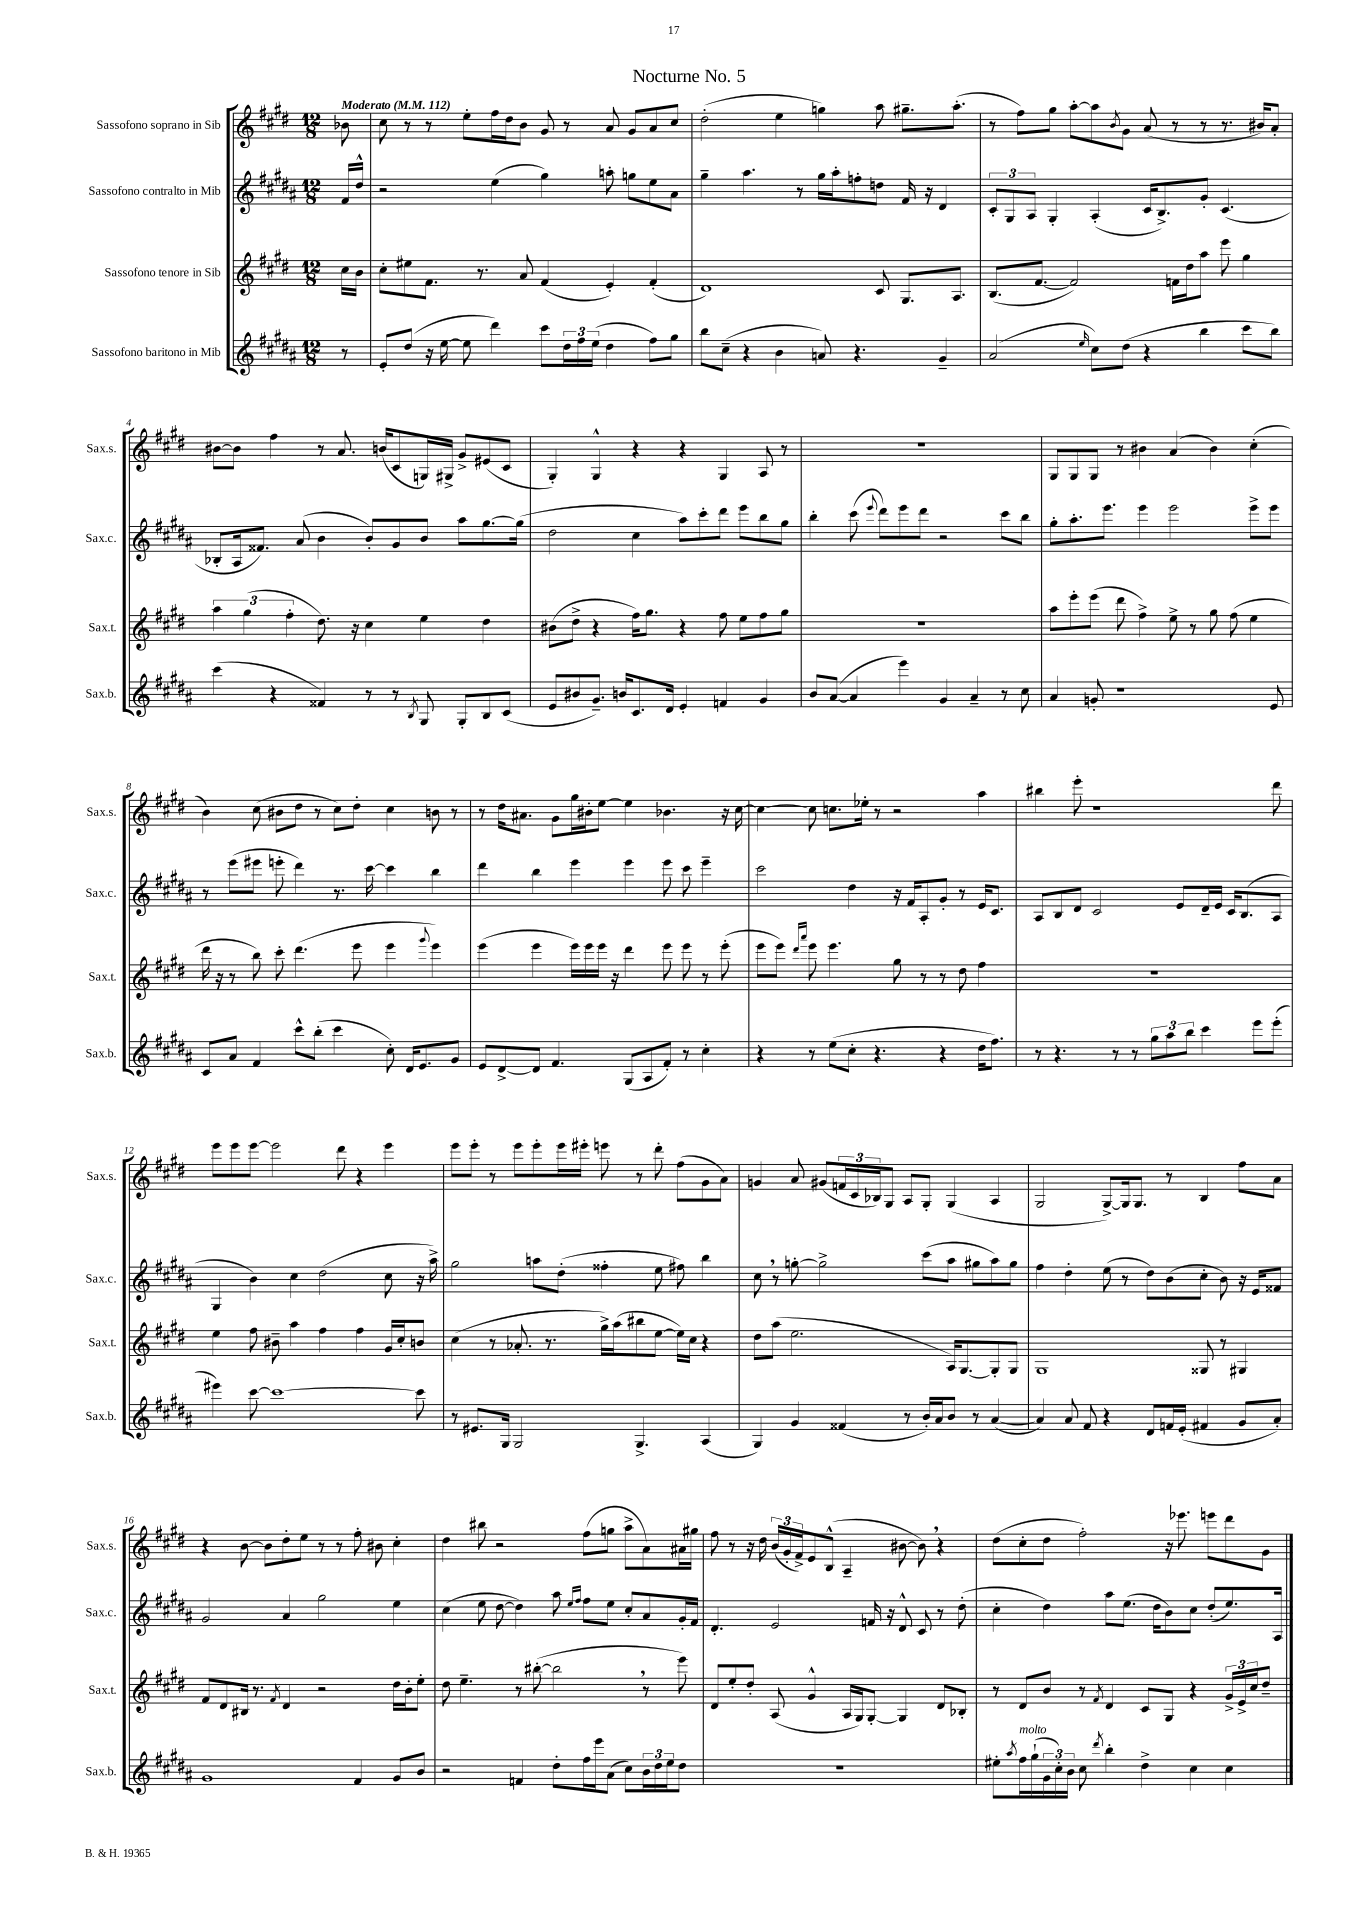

**kern	**kern	**kern	**kern
*staff4	*staff3	*staff2	*staff1
*clefG2	*clefG2	*clefG2	*clefG2
*k[f#c#g#d#a#]	*k[f#c#g#d#]	*k[f#c#g#d#a#]	*k[f#c#g#d#]
*M12/8	*M12/8	*M12/8	*M12/8
*MM112	*MM112	*MM112	*MM112
8r	16cc#	16f#	8b-
.	16b	16dd#^^	.
=	=	=	=
8e'	8cc#'	2r	8cc#
(8dd#	8ee#	.	8r
16r	8.f#	.	8r
[16ee	.	.	.
8ee]	.	.	8ee'
.	8.r	.	.
4ddd#)	.	(4ee	16ff#
.	.	.	16dd#
.	8a	.	8b
8ccc#	(4f#	4gg#)	8g#
24dd#	.	.	8r
24ff#	.	.	.
(24ee	.	.	.
4dd#	4e')	8aa'	8a
.	.	8gg	8g#
8ff#)	(4f#'	8ee	8a
8gg#	.	8a#	8cc#
=	=	=	=
8bb	1d#)	4gg#~	(2dd#'
(8cc#~	.	.	.
4r	.	4.aa#	.
4b	.	.	4ee
.	.	8r	.
8a)	.	16gg#	4gg)
.	.	16aa#'	.
4.r	.	8ff'	.
.	8c#	8dd	8aa
.	8.G#	16f#	8.gg#~
.	.	16r	.
4g#~	.	4d#	.
.	8.A	.	(8.aa'
=	=	=	=
(2a#	(8.B	12c#'	8r
.	.	12G#	.
.	.	.	8ff#)
.	.	12A#	.
.	[8.f#	.	.
.	.	4G#'	8gg#
.	2f#])	.	[8aa'
16qqee	.	.	.
8cc#)	.	(4A#'	8aa]
.	.	.	8qb
(8dd#	.	.	8g#
4r	.	16c#	(8a
.	.	8.B^)	.
.	16f	.	8r
.	16dd#	.	.
4bb	8aa	8g#'	8r
.	8eee	(4.c#	8.r
8ccc#	4gg#	.	.
.	.	.	16b#)
8bb)	.	.	8a'
=	=	=	=
(4ccc#	6aa	8B-'	[8b#
.	.	16A#	8b#]
.	(6gg#	.	.
.	.	8.f##)	.
4r	.	.	4ff#
.	6ff#'	.	.
.	.	(8a#	.
4f##)	8.dd#)	4b	8r
.	.	.	8.a
.	16r	.	.
8r	4cc#	8b')	.
.	.	.	(16b
8r	.	8g#	8c#
8qB	.	.	.
8G#	4ee	8b	16G)
.	.	.	16G#^
8G#'	.	8aa#	8g#^
8B	4dd#	[8.gg#	(8e#
(8c#	.	.	8c#
.	.	(16gg#]	.
=	=	=	=
8e	(8b#	2dd#	4G#')
8b#	8dd#^	.	.
8.g#~)	4r	.	4G#^^
16b	.	.	.
8.c#	16ff#)	4cc#	4r
.	8.gg#	.	.
16d#	.	.	.
4e'	4r	8aa#)	4r
.	.	8ccc#'	.
4f	8ff#	8ddd#	4G#
.	8ee	8eee	.
4g#	8ff#	8bb	8A
.	8gg#	8gg#	8r
=	=	=	=
8b	1.r	4bb'	1.r
([8a#	.	.	.
4a#]	.	(8ccc#	.
.	.	8qqeee	.
.	.	8ddd#)	.
4eee)	.	8eee	.
.	.	8ddd#	.
4g#	.	2r	.
4a#~	.	.	.
8r	.	8ccc#	.
8cc#	.	8bb	.
=	=	=	=
4a#	8aa	8gg#'	8G#
.	8eee'	8.aa#'	8G#
8g'	(8eee	.	8G#
.	.	8.eee	.
1r	8ddd#	.	8r
.	4ff#^)	4eee	4b#
.	8ee^	2eee	(4a
.	8r	.	.
.	8gg#	.	4b#)
.	(8ff#	.	.
.	4ee	8eee^	(4cc#'
8e	.	8eee	.
=	=	=	=
8c#	16ddd#	8r	4b)
.	16r	.	.
8a#	8r	(8eee	.
4f#	8bb)	8eee#	(8cc#
.	8ccc#'	8eee'	8b#
8ccc#^^	(4.ddd#	4ddd#)	8dd#
(8bb'	.	.	8r
4ccc#	.	8.r	8cc#)
.	8eee	.	8dd#'
.	.	[16ccc#	.
8cc#')	4eee	4ccc#]	4cc#
16d#	.	.	.
8.e	.	.	.
.	8qqggg#	.	.
.	4eee)	4bb	8b
8g#	.	.	8r
=	=	=	=
8e	(4eee	4ddd#	8r
[8d#^	.	.	16dd#
.	.	.	8.a#
8d#]	4eee	4bb	.
4.f#	.	.	8g#
.	16eee)	4eee	16gg#
.	16eee	.	16b#'
.	16eee	.	[8ee
.	16r	.	.
(8G#	4ddd#	4eee	4ee]
8A#	.	.	.
8f#')	8eee	8eee	4.b-
8r	8eee	8ccc#	.
4cc#'	8r	4eee~	.
.	(8eee'	.	16r
.	.	.	[16cc#
=	=	=	=
4r	8eee	2ccc#	4cc#_
.	8eee)	.	.
.	16qqddd#	.	.
.	16qqaaa	.	.
8r	8eee	.	8cc#]
(8ee	4.eee	.	8.cc
8cc#'	.	4dd#	.
.	.	.	16ee-'
4.r	.	.	8r
.	8gg#	16r	2r
.	.	16f#	.
.	8r	8A#'	.
4r	8r	8g#'	.
.	8dd#	8r	.
16dd#	4ff#	16e	4aa
8.ff#)	.	8.c#	.
=	=	=	=
8r	1.r	8A#	4bb#
4.r	.	8B	.
.	.	8d#	8eee'
.	.	2c#	1r
8r	.	.	.
8r	.	.	.
12gg#	.	.	.
12aa#	.	.	.
.	.	8e	.
12bb	.	.	.
4ccc#	.	16d#~	.
.	.	16e	.
.	.	16c#	.
.	.	(8.B	.
8eee	.	.	.
(8eee'	.	8A#	8ddd#
=	=	=	=
4eee#)	4ee	4G#	8eee
.	.	.	8eee
[8ccc#	8ff#	4b)	[8eee
1ccc#_	8b#~	.	2eee]
.	4aa	4cc#	.
.	4ff#	(2dd#	.
.	.	.	8ddd#
.	4ff#	.	4r
.	16g#	8cc#	4eee
.	16cc#'	.	.
8ccc#]	8b	16r	.
.	.	16aa#^)	.
=	=	=	=
8r	(4cc#	2gg#	8eee
8.e#	.	.	8eee'
.	8r	.	8r
16G#	.	.	.
2G#	8.a-'	.	8eee
.	.	8aa	8eee'
.	8.r	.	.
.	.	(8dd#'	16eee
.	.	.	16eee#'
.	16gg#^)	4ff##'	8eee
.	(16aa	.	.
4.G#^	8bb#	.	8r
.	[8ee	8ee	8ddd#'
.	16ee])	8ff#)	(8ff#
.	16cc#	.	.
(4A#	4r	4bb	8g#
.	.	.	8a)
=	=	=	=
4G#)	8dd#	8cc#	4g
.	(8aa	8r	.
4g#	2.ee	[8gg'	8a
.	.	2gg^]	(8g#
(4f##	.	.	24f
.	.	.	24c#
.	.	.	24B-)
.	.	.	8G#
8r	.	.	8A
16b')	.	(8ccc#	8G#'
16a#	.	.	.
8b	16A)	8aa#	(4G#
.	[8.G#	.	.
8r	.	8gg#	.
([4a#	8G#']	8aa#)	4A
.	8G#	8gg#	.
=	=	=	=
4a#])	1G#	4ff#	2G#
8a#	.	4dd#'	.
8f#	.	.	.
4r	.	(8ee	[8G#^)
.	.	8r	16G#]
.	.	.	8.G#
8d#	.	8dd#)	.
16f	.	(8b	8r
(16e'	.	.	.
4f#	8G##	8cc#'	4B
.	8r	8b)	.
8g#	4G#	16r	8ff#
.	.	16e	.
8a#')	.	8f##	8a
=	=	=	=
1g#	8f#	2g#	4r
.	8d#	.	.
.	16B#	.	[8b
.	8.r	.	.
.	.	.	8b]
.	8qf#	.	.
.	4d#	4a#	8dd#'
.	.	.	8ee
.	2r	2gg#	8r
.	.	.	8r
4f#	.	.	8ff#'
.	.	.	8b#
8g#	16dd#	4ee	4cc#'
.	16b'	.	.
8b	8ee'	.	.
=	=	=	=
2r	8dd#	(4cc#	4dd#
.	4.ee~	.	.
.	.	8ee	8bb#
.	.	[8dd#	2r
4f	8r	4dd#])	.
.	([8bb#'	.	.
8dd#'	2bb#]	8aa#	.
.	.	16qqee	.
.	.	16qqff#	.
16ff#	.	8ff#	(8ff#
16eee	.	.	.
(8a#	.	8ee	8gg
8cc#)	.	8cc#'	8aa^
24b	8r	8a#	8a)
24dd#	.	.	.
24ee	.	.	.
8dd#	8eee)	16g#'	16a#
.	.	16f#	16gg#
=	=	=	=
1.r	8d#	4.d#'	8ff#
.	8ee'	.	8r
.	8dd#'	.	16r
.	.	.	16dd#
.	(8A	2e	(24b
.	.	.	24g#'
.	.	.	24f#^)
.	4g#^^	.	8e
.	.	.	(8B^^
.	16A	.	4A~
.	16G#)	.	.
.	[8G#'	16f	.
.	.	16r	.
.	4G#]	8d#^^	[8b#
.	.	8c#	8b#])
.	8d#	8r	4r
.	8B-'	(8dd#'	.
=	=	=	=
8ee#'	8r	4cc#'	(8dd#
8qaa#	.	.	.
16ff#	8d#	.	8cc#'
(16gg#`	.	.	.
24g#	8b	4dd#)	8dd#
24cc#')	.	.	.
24b	.	.	.
8cc#	8r	.	2ff#')
8qddd#	8qf#	.	.
4bb'	4d#	8aa#	.
.	.	(8.ee	.
4dd#^	8c#	.	.
.	.	16dd#	.
.	8G#	8b)	16r
.	.	.	8.eee-
4cc#	4r	8cc#	.
.	.	(8dd#'	8eee
4cc#	24g#^	8.ee)	8ddd#
.	24e^	.	.
.	24cc#	.	.
.	8dd#~	.	8g#
.	.	16A#	.
==	==	==	==
*-	*-	*-	*-
